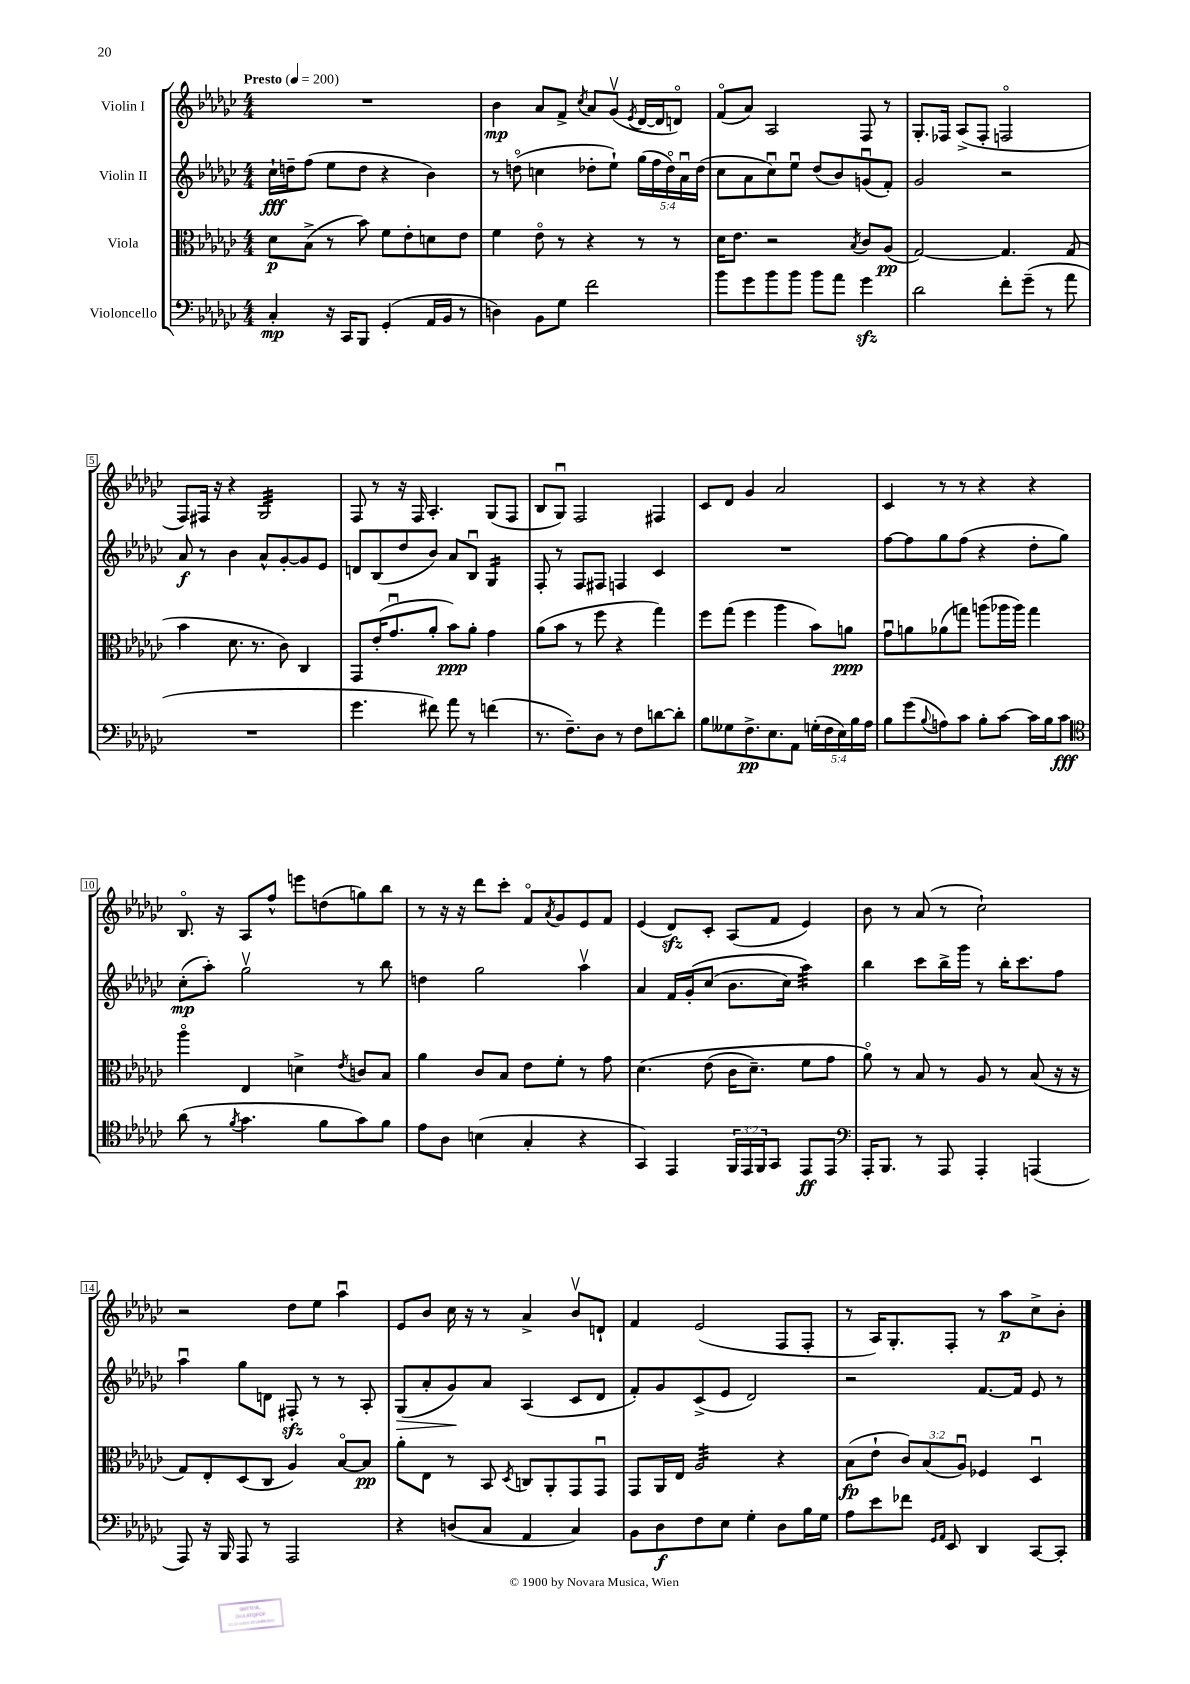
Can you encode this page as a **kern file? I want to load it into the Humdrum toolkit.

**kern	**kern	**kern	**kern
*staff4	*staff3	*staff2	*staff1
*clefF4	*clefC3	*clefG2	*clefG2
*k[b-e-a-d-g-c-]	*k[b-e-a-d-g-c-]	*k[b-e-a-d-g-c-]	*k[b-e-a-d-g-c-]
*M4/4	*M4/4	*M4/4	*M4/4
*MM200	*MM200	*MM200	*MM200
4C-'	8d-	16cc-`	1r
.	.	16dd~	.
.	(8B-^	(8ff	.
16r	8r	8ee-	.
16CC-	.	.	.
8BBB-	8b-)	8dd	.
(4GG-'	8f	4r	.
.	8e-'	.	.
16AA-	8d	4b-)	.
16BB-	.	.	.
8r	8e-	.	.
=	=	=	=
4D)	4f	8r	4b-
.	.	(8ddo	.
8BB-	8e-o	4cc	8a-
8G-	8r	.	8f^
.	.	.	8qcc-
2f	4r	8dd-'	8a-
.	.	8ee-`)	(8g-v
.	.	.	8qe-
.	8r	(20gg-	[16d-
.	.	20ff	.
.	.	.	16d-]
.	.	20dd-o)	.
.	8r	.	8do)
.	.	20a-u	.
.	.	(20dd-	.
=	=	=	=
8b-	16d-	8cc-	(8fo
.	8.e-	.	.
8g-	.	8a-	8a-)
8b-	2r	8cc-u)	2A-
8b-	.	8ee-u	.
8b-	.	(8dd-	.
8a-	.	8b-)	.
.	8qB-	.	.
4g-	8c-	(8gu	8F
.	(8A-	8f')	8r
=	=	=	=
2d-	[2G-)	2g-	8.G-'
.	.	.	16F-
.	.	.	(8A-^
.	.	.	8F-'
8f'	4.G-]	2r	2Fo
(8g-~	.	.	.
8r	.	.	.
8a-	(8G-	.	.
=	=	=	=
1r	4b-	8a-	8F)
.	.	8r	16F#
.	.	.	16r
.	8.d-	4b-	4r
.	8.r	.	.
.	.	8a-^^	2G-
.	8c-)	[8g-'	.
.	4C-	8g-]	.
.	.	8e-	.
=	=	=	=
4.g-	8GG-	8d	8F
.	(16e-'	(8B-	8r
.	8.g-u	.	.
.	.	8dd-	16r
.	.	.	16F
8f#)	8a-'	8b-)	4.A-'
8a-	8b-)	8a-	.
8r	8a-'	8B-u	.
(4f	4g-	4G-	(8G-
.	.	.	8F
=	=	=	=
8.r	(8a-	8F'	8B-
.	8b-	8r	8G-u)
8.F~)	.	.	.
.	8r	8F	2F
8D-	8ff	8F#	.
8r	4r	4F	.
8F	.	.	.
[8d	4gg-)	4c-	4F#
8d']	.	.	.
=	=	=	=
8B-	8ff	1r	8c-
8G--	(8gg-	.	8d-
8.F^	4ff	.	4g-
8.E-	.	.	.
.	4aa-	.	2a-
8AA-	.	.	.
(20G'	8b-)	.	.
20F	.	.	.
20E-)	.	.	.
.	8a	.	.
20B-	.	.	.
20A-	.	.	.
=	=	=	=
8B-	8g-u	[8ff	4c-
(8g-	8a	8ff]	.
8qqB-	.	.	.
8A)	(8a-	8gg-	8r
8c-	8gg)	(8ff	8r
8B-'	(8aa	4r	4r
[8c-	16aa-	.	.
.	16aa-)	.	.
16c-]	4gg	8dd-'	4r
16B-	.	.	.
8c-	.	8gg-)	.
=	=	=	=
*clefC4	*	*	*
(8a-	4aa-o	(8cc-'	8.B-o
8r	.	8aa-')	.
.	.	.	16r
8qf	.	.	.
4.g-	4E-	2gg-v	8A-
.	.	.	8ff^^
.	4d^	.	8eee
8f	.	.	(8dd
.	8qe-	.	.
8g-)	8c	8r	8gg)
8f	8B-	8bb-	8bb-
=	=	=	=
8e-	4a-	4dd	8r
8A-	.	.	16r
.	.	.	16r
(4B	8c-	2gg-	8ddd-
.	8B-	.	8ccc-'
4G-'	8e-	.	8fo
.	.	.	8qa-
.	8f'	.	8g-
4r	8r	4aa-v	8e-
.	8g-	.	8f
=	=	=	=
4GG-)	&(4.d-	4a-	(4e-
4EE-	.	16f	8d-)
.	.	&(16g-'	.
.	(8e-	(8cc-	8c-'
24FF	16c-	8.b-	(8A-
24EE-	.	.	.
.	8.d-~)	.	.
24FF	.	.	.
8GG-	.	.	8f
.	.	16cc-)	.
8EE-	8f	4aa-&)	4e-)
8EE-	8g-	.	.
=	=	=	=
*clefF4	*	*	*
16AAA-'	8a-o&)	4bb-	8b-
8.BBB-	.	.	.
.	8r	.	8r
8r	8B-	8ccc-	(8a-
8AAA-	8r	16bb-^	8r
.	.	16ggg-	.
4AAA-'	8A-	8r	2cc-`)
.	8r	16bb-'	.
.	.	8.ccc-	.
(4AAA	(8B-	.	.
.	16r	8ff	.
.	16r	.	.
=	=	=	=
8AAA-)	8G-)	4aa-u	2r
16r	8E-'	.	.
16BBB-	.	.	.
8AAA-	(8D-	8gg-	.
8r	8C-	8d	.
2AAA-	4A-)	8F#'	8dd-
.	.	8r	8ee-
.	[8B-o	8r	4aa-u
.	8B-]	8A-'	.
=	=	=	=
4r	8a-'	(8G-	8e-
.	8E-	8a-'	8b-
(8D	8r	8g-)	16cc-
.	.	.	16r
8C-	8BB-	8a-	8r
.	8qD-	.	.
4AA-	8C	(4A-	4a-^
.	8AA-'	.	.
4C-)	8GG-	8c-	8b-v
.	8GG-u	8d-	8d`
=	=	=	=
8BB-	8GG-	8f')	4f
8D-	16AA-	8g-	.
.	16E-	.	.
8F	2A-	(8c-^	(2e-
8E-	.	8e-	.
4G-'	.	2d-)	.
8D-	4r	.	8F
16B-	.	.	8F'
16G-	.	.	.
=	=	=	=
8A-	(8B-	2r	8r
8e-	8e-`	.	16A-)
.	.	.	8.G-'
8f-	12c-)	.	.
.	(12B-	.	.
16qqGG-	.	.	.
16qqAA-	.	.	.
8EE-	.	.	8F'
.	12A-u)	.	.
4DD-	4F-	[8.f	8r
.	.	.	8aa-
.	.	16f]	.
[8CC-	4D-u	8e-	8cc-^
8CC-']	.	8r	8b-'
==	==	==	==
*-	*-	*-	*-
